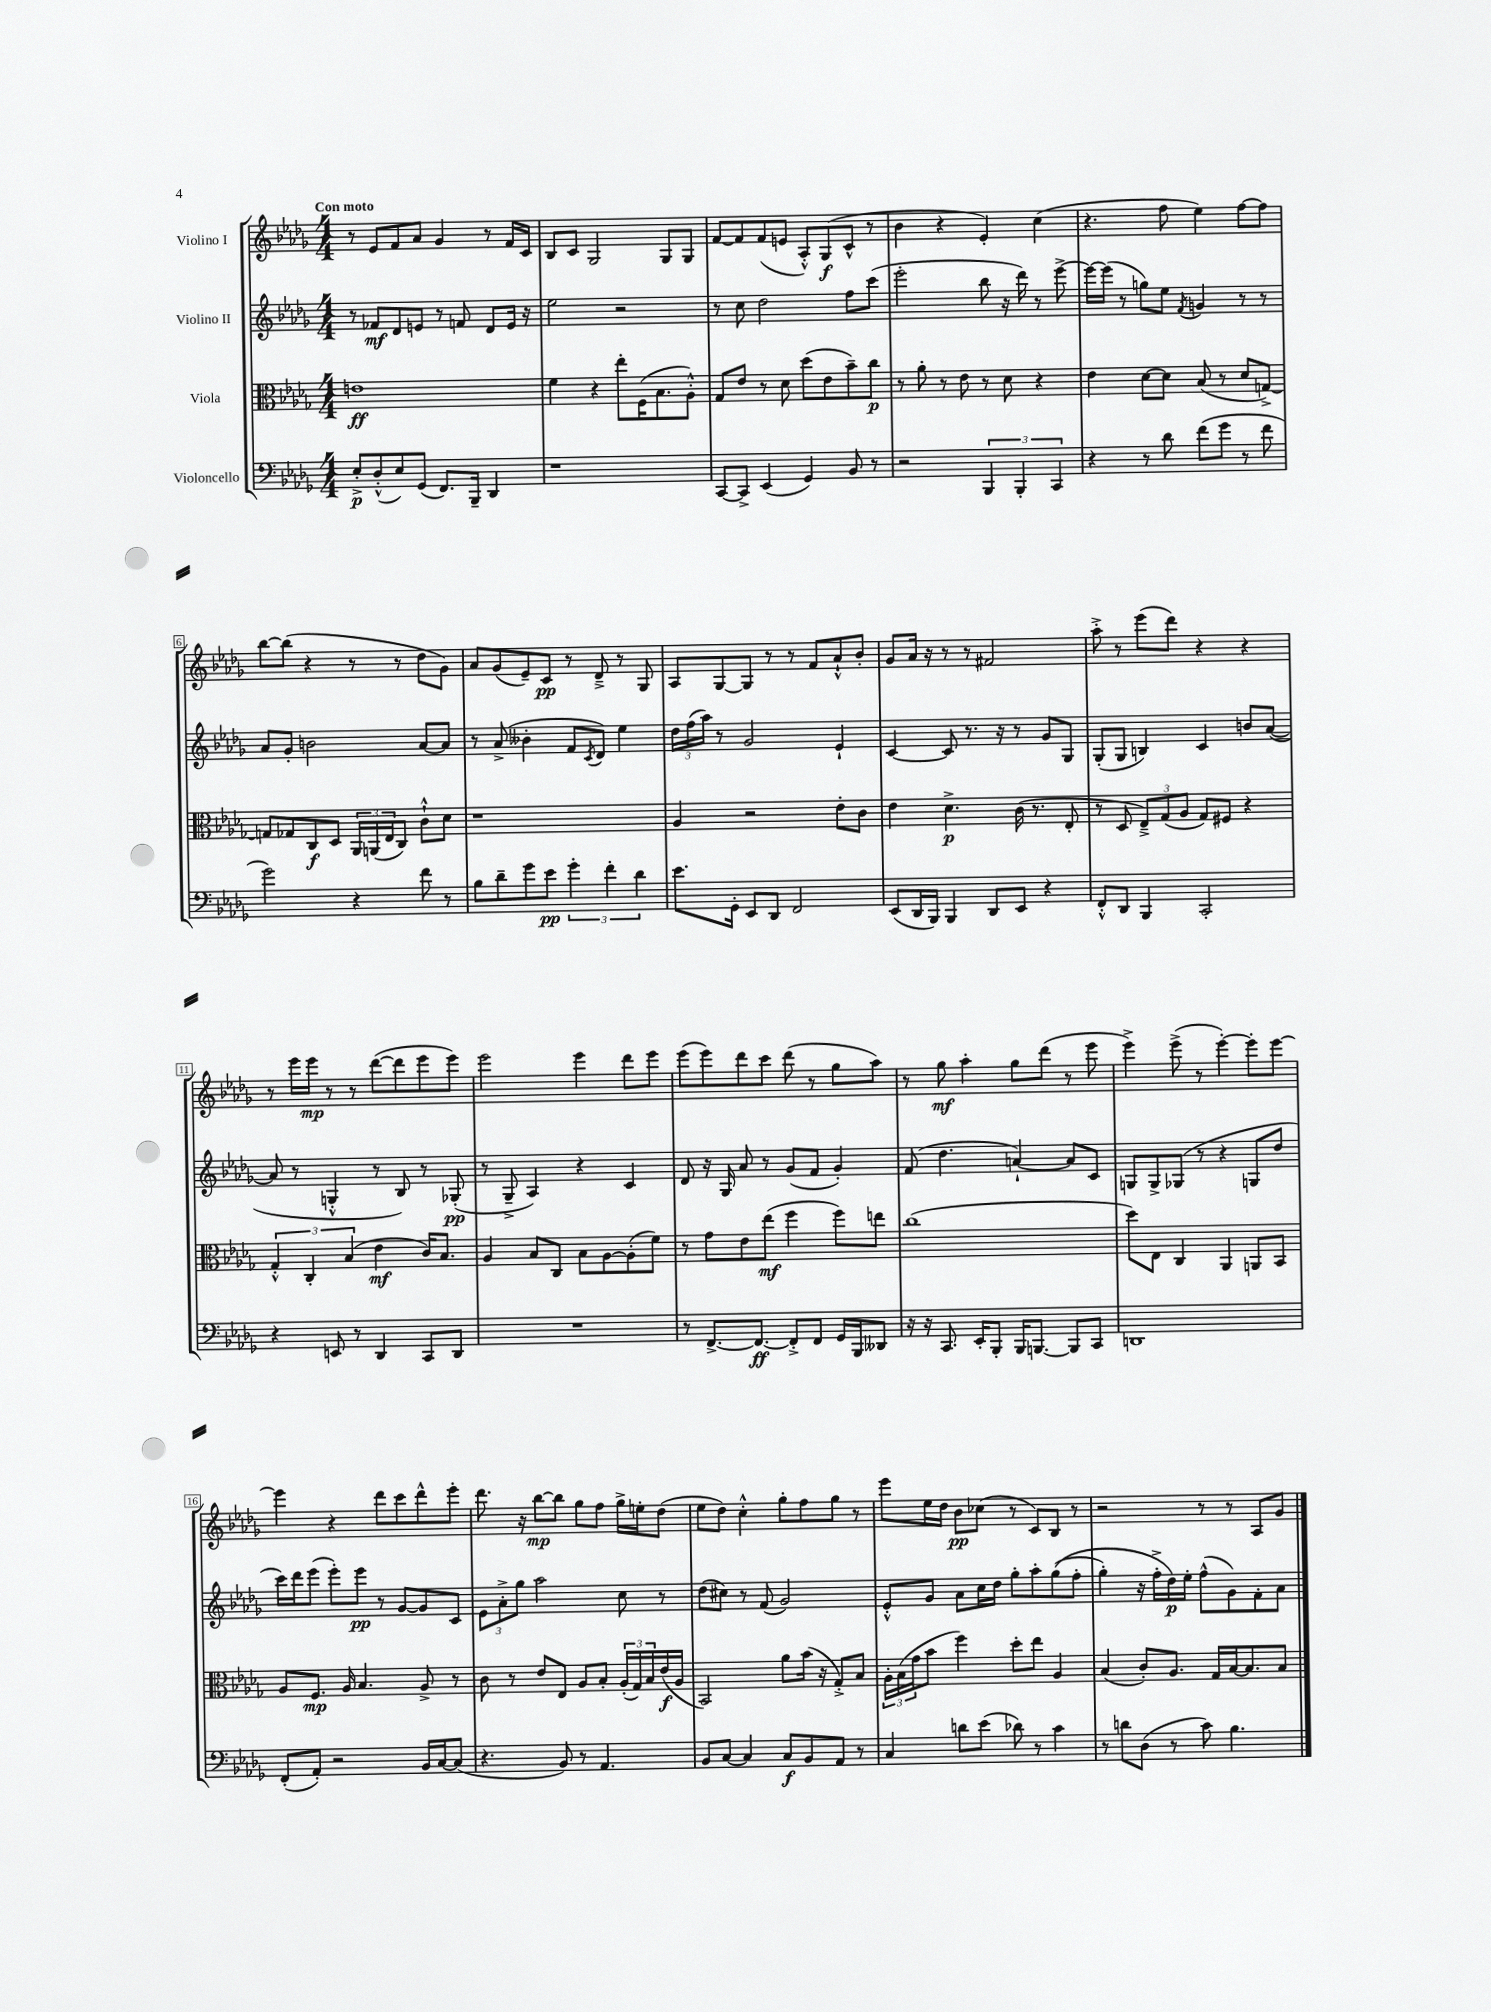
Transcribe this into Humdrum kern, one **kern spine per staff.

**kern	**kern	**kern	**kern
*staff4	*staff3	*staff2	*staff1
*clefF4	*clefC3	*clefG2	*clefG2
*k[b-e-a-d-g-]	*k[b-e-a-d-g-]	*k[b-e-a-d-g-]	*k[b-e-a-d-g-]
*M4/4	*M4/4	*M4/4	*M4/4
8E-'^	1e	8r	8r
(8D-'^^	.	8f-	8e-
8E-)	.	8d-	8f
(8GG-	.	8e	8a-
8.FF)	.	8r	4g-
.	.	8f	.
16BBB-~	.	.	.
4DD-	.	8d-	8r
.	.	16e	16f
.	.	16r	16c
=	=	=	=
1r	4f	2ee-	8B-
.	.	.	8c
.	4r	.	2G-
.	8ee-'	2r	.
.	(16F	.	.
.	8.B-	.	.
.	.	.	8G-
.	8A-'^^)	.	8G-
=	=	=	=
[8CC	8G-	8r	[8f
8CC^]	8e-	8cc	8f]
(4EE-	8r	2dd-	(8f
.	8d-	.	8e
4GG-)	(8dd-	.	8A-'^^)
.	8e-	.	(8G-
8BB-	8b-~)	8ff	8c^^
8r	8cc	(8ccc	8r
=	=	=	=
2r	8r	2eee-'	4b-
.	8a-'	.	.
.	8r	.	4r
.	8e-	.	.
6BBB-	8r	8bb-	4e-')
.	8d-	16r	.
6BBB-'	.	.	.
.	.	16ddd-)	.
.	4r	8r	(4cc
6CC	.	.	.
.	.	[8eee-^	.
=	=	=	=
4r	4e-	16eee-_	4.r
.	.	(16eee-]	.
.	.	8r	.
8r	[8d-	8gg)	.
8d-	8d-]	8ee-	8ff
.	.	8qf	.
(8f	(8B-	4g	4ee-)
8g-	8r	.	.
8r	8d-	8r	[8ff
8f	[8G^)	8r	8ff]
=	=	=	=
2g-)	8G]	8a-	[8bb-
.	8G-	8g-'	(8bb-]
.	8C	2b	4r
.	8D-	.	.
4r	24AA-	.	8r
.	(24AA	.	.
.	24E-	.	.
.	8C)	.	8r
8f	8c`^^	[8a-	8dd-
8r	8d-	8a-]	8g-)
=	=	=	=
8B-	1r	8r	8a-
8d-~	.	(8a-^	(8g-
8g-	.	4b--'	8e-~)
8e-	.	.	8c
6g-'	.	8f	8r
.	.	8qc	.
.	.	8d-)	8d-~^
6f'	.	.	.
.	.	4ee-	8r
6d-	.	.	.
.	.	.	8G-
=	=	=	=
8.e-	4A-	24dd-	8A-
.	.	(24ff	.
.	.	24aa-)	.
.	.	8r	[8G-
16GG-'	.	.	.
8EE-	2r	2g-	8G-]
8DD-	.	.	8r
2FF	.	.	8r
.	.	.	8f
.	8e-'	4e-`	8a-`^^
.	8c	.	8b-'
=	=	=	=
(8EE-	4e-	[4c	8g-
16DD-	.	.	16a-
16BBB-)	.	.	16r
4BBB-	4.d-^	8c]	8r
.	.	8.r	8r
8DD-	.	.	2f#
.	.	16r	.
8EE-	(16c	8r	.
.	8.r	.	.
4r	.	8g-	.
.	8E-'	8G-	.
=	=	=	=
8FF'^^	8r	(8G-'	8aa-'^
8DD-	8D-	8G-	8r
4BBB-	12E-~^)	4B)	(8eee-
.	(12G-	.	.
.	.	.	8ddd-)
.	12A-	.	.
2CC'	8G-)	4c	4r
.	8F#	.	.
.	4r	8b	4r
.	.	([8a-	.
=	=	=	=
4r	6G-'^^	8a-]	8r
.	.	8r	16eee-
.	6C'	.	.
.	.	.	16eee-
8EE	.	4G'^^	8r
.	(6B-	.	.
8r	.	.	8r
4DD-	4e-	8r	([8ddd-
.	.	8B-)	8ddd-]
8CC	16c)	8r	8eee-
.	8.B-	.	.
8DD-	.	(8G-'	8eee-)
=	=	=	=
1r	4A-	8r	2eee-
.	.	8G-~^	.
.	8B-	4A-)	.
.	8C	.	.
.	8B-	4r	4eee-
.	[8A-	.	.
.	(8A-']	4c	8ddd-
.	8f)	.	8eee-
=	=	=	=
8r	8r	8d-	(8eee-
[8.FF^	8g-	16r	8eee-)
.	.	16G-	.
.	8e-	8a-	8ddd-
8.FF_	.	.	.
.	(8ee-	8r	8ccc
8FF'^]	4ff	(8g-	(8ddd-
8FF	.	8f	8r
16GG-	8ff)	4g-')	8gg-
16BBB-	.	.	.
8DD--	8ee	.	8aa-)
=	=	=	=
16r	(1cc	(8f	8r
16r	.	.	.
8.CC	.	4.dd-	8gg-
.	.	.	4aa-'
16EE-'	.	.	.
8BBB-'	.	.	.
16BBB-	.	[4a`)	8gg-
[8.BBB	.	.	.
.	.	.	(8ddd-
8BBB]	.	8a]	8r
8CC	.	8c	8eee-
=	=	=	=
1DD	8dd-)	8G	4eee-^)
.	8E-	8G^	.
.	4C	(8G-	(8eee-^
.	.	8r	8r
.	4AA-	4r	[4eee-')
.	8AA	8G	8eee-']
.	8BB-	8dd-	[8eee-
=	=	=	=
(8FF'	8A-	16ccc)	4eee-]
.	.	16ddd-	.
8AA-')	8.F	(8eee-	.
2r	.	8eee-')	4r
.	16A-	.	.
.	4.B-	8eee-	.
.	.	8r	8ddd-
.	.	[8g-	8ccc
16BB-	8A-^	8g-]	8ddd-^^
[16C	.	.	.
(8C]	8r	8c	8eee-'
=	=	=	=
4.r	8c	12e-	8.ddd-
.	.	12a-'^	.
.	8r	.	.
.	.	12gg-	.
.	.	.	16r
.	8e-	2aa-	[8bb-
8BB-)	8E-	.	8bb-]
8r	8A-	.	8gg-
4.AA-	8B-'	.	8ff
.	(24A-'	8cc	16gg-^
.	24G-)	.	.
.	.	.	16ee'
.	24B-	.	.
.	(16e-	8r	(8dd-
.	16A-	.	.
=	=	=	=
8BB-	2BB-)	(8dd-	8ee-
[8C	.	8cc#)	8dd-)
4C]	.	8r	4cc'^^
.	.	(8f	.
8C	8a-	2g-)	8gg-'
8BB-	(16b-	.	8ff
.	16r	.	.
8AA-	8G-'^)	.	8gg-
8r	8B-	.	8r
=	=	=	=
4C	24A-'	8e-'^^	8eee-
.	(24B-	.	.
.	24g-	.	.
.	8b-	8g-	16ee-
.	.	.	16dd-
8d	4ff)	8a-	8b-
(8e-	.	16cc	(8cc-
.	.	16dd-	.
8d-)	8dd-'	8gg-'	8r
8r	8ee-	8aa-'	8c)
4c	4A-	&((8gg-	8B-
.	.	8ff'	8r
=	=	=	=
8r	(4B-	4gg-')	2r
8d	.	.	.
(8D-	8c')	16r	.
.	.	16ff'^	.
8r	8.A-	16dd-&)	.
.	.	16ee-'	.
8c)	.	(8ff^^	8r
.	16G-	.	.
4.B-	[16B-	8g-)	8r
.	8.B-]	.	.
.	.	8f'	8A-
.	8B-	8a-	8g-
==	==	==	==
*-	*-	*-	*-
